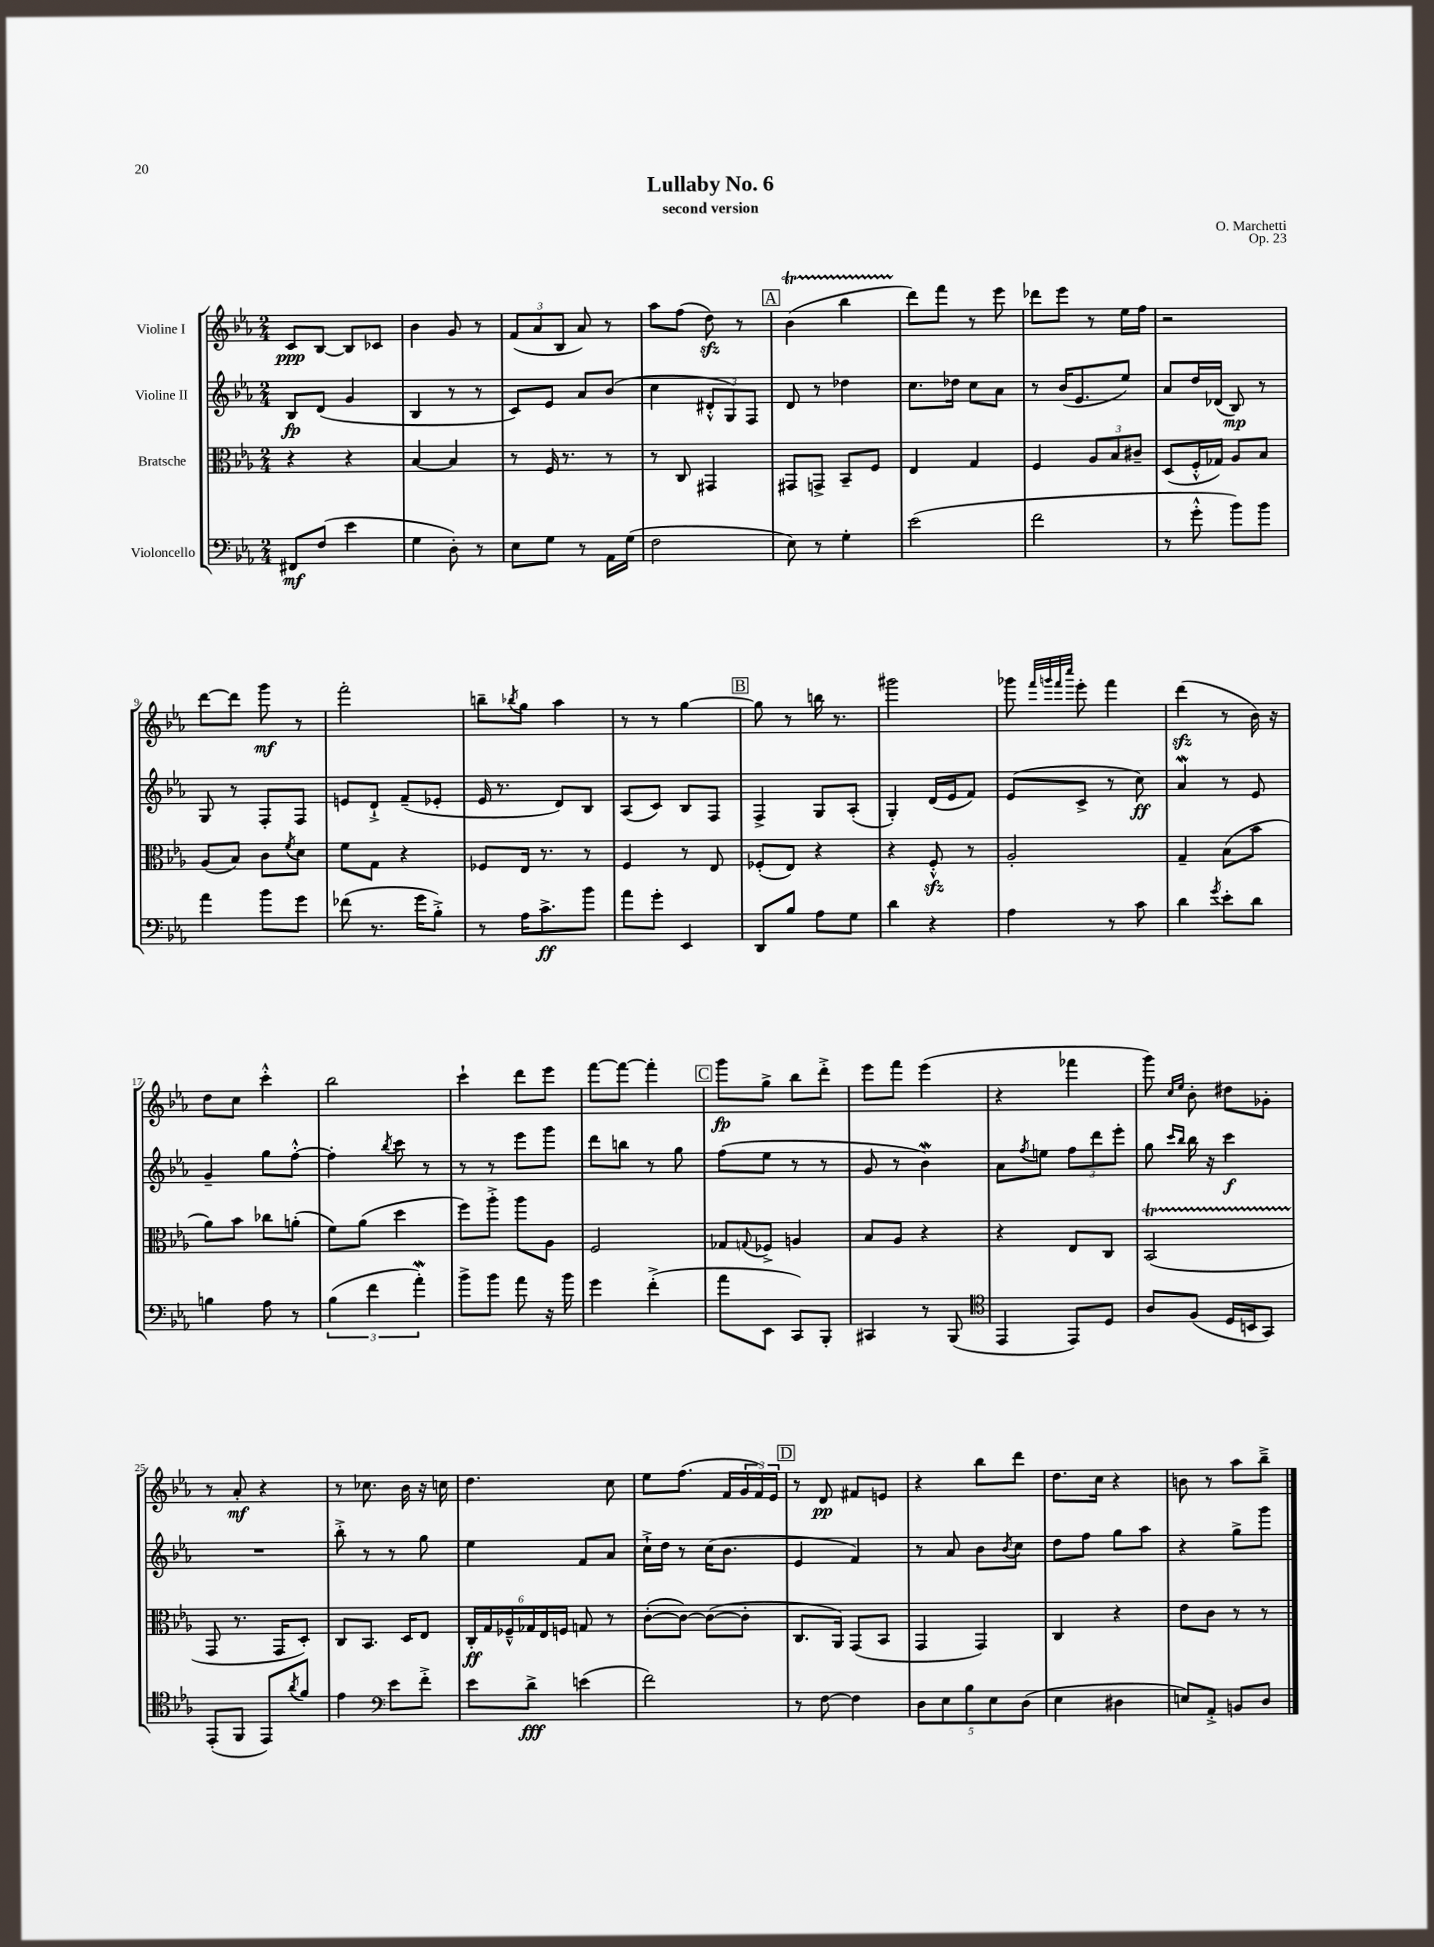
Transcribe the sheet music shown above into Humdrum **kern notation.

**kern	**kern	**kern	**kern
*staff4	*staff3	*staff2	*staff1
*clefF4	*clefC3	*clefG2	*clefG2
*k[b-e-a-]	*k[b-e-a-]	*k[b-e-a-]	*k[b-e-a-]
*M2/4	*M2/4	*M2/4	*M2/4
8FF#/L	4r	8B-/L	8c/L
(8F/J	.	(8d/J	[8B-/J
4e-\	4r	4g/	8B-/]L
.	.	.	8c-/J
=	=	=	=
4G\	[4B-/	4B-/	4b-\
8D'\)	4B-/]	8r	8g/
8r	.	8r	8r
=	=	=	=
8E-\L	8r	8c/L)	(12f/L
.	.	.	12a-/
8G\J	16F/	8e-/J	.
.	.	.	12B-/J
.	8.r	.	.
8r	.	8a-/L	8a-/)
16AA-\LL	8r	(8b-/J	8r
(16G\JJ	.	.	.
=	=	=	=
2F\	8r	4cc\	8aa-\L
.	8C/	.	(8ff\J
.	4GG#/	12d#'^^/L	8dd\)
.	.	12G/)	.
.	.	.	8r
.	.	12F/J	.
=	=	=	=
8E-\)	8GG#/L	8d/	(4b-\
8r	8GG^/J	8r	.
4G'\	8BB-~/L	4dd-\	4bb-\
.	8F/J	.	.
=	=	=	=
(2e-\	4E-/	8.cc\L	8ddd\L)
.	.	.	8fff\J
.	.	16dd-\Jk	.
.	4G/	8cc\L	8r
.	.	8a-\J	8eee-\
=	=	=	=
2f\	4F/	8r	8ddd-\L
.	.	(16b-/LK	8eee-\J
.	.	8.e-/	.
.	12A-/L	.	8r
.	12B-/	.	.
.	.	8ee-/J)	16ee-\LL
.	12c#~/J	.	.
.	.	.	16ff\JJ
=	=	=	=
8r	(8D/L	8a-/L	2r
8g'^^\	16F'^^/L	16dd/L	.
.	16G-/JJ)	(16d-/JJ	.
8b-\L)	8A-/L	8B-/)	.
8b-\J	8B-/J	8r	.
=	=	=	=
4a-\	(8A-/L	8G/	[8ddd\L
.	8B-/J)	8r	8ddd\]J
8b-\L	8c\L	8F'/L	8ggg\
.	8qf/	.	.
8g\J	8d\J	8F/J	8r
=	=	=	=
(8f-\	8f\L	8e/L	2fff'\
8.r	8G\J	8d`^/J	.
.	4r	(8f~/L	.
16g\LK	.	.	.
8B-'^\J)	.	8e-'/J	.
=	=	=	=
8r	8F-/L	16e-/	8bb~\L
.	.	8.r	.
.	.	.	8qbb-/
16A-\LK	16E-/Jk	.	8gg\J
8.c^\	8.r	.	.
.	.	8d/L)	4aa-\
8b-\J	8r	8B-/J	.
=	=	=	=
8a-\L	4F/	(8A-/L	8r
8g'\J	.	8c/J)	8r
4EE-/	8r	8B-/L	[4gg\
.	8E-/	8F/J	.
=	=	=	=
8DD/L	(8F-'/L	4F^/	8gg\]
8B-/J	8E-/J)	.	8r
8A-\L	4r	8G/L	16bb\
.	.	.	8.r
8G\J	.	(8A-'/J	.
=	=	=	=
4d\	4r	4G'/)	2ggg#\
4r	8F'^^/	(16d/LL	.
.	.	16e-/J	.
.	8r	8f/J)	.
=	=	=	=
4A-\	2A-'/	(8e-/L	8ggg-\
.	.	.	32qqfff/LLL
.	.	.	32qqggg/
.	.	.	32qqfff/
.	.	.	32qqcccc/JJJ
.	.	8c^/J	8eee-'\
8r	.	8r	4fff\
8c\	.	8cc\)	.
=	=	=	=
4d\	4G~/	4a-/	(4ddd\
8qg/	.	.	.
8e-'\L	(8B-\L	8r	8r
8d\J	8b-\J	8e-/	16b-\)
.	.	.	16r
=	=	=	=
4B\	8a-\L)	4g~/	8dd\L
.	8b-\J	.	8cc\J
8A-\	8cc-\L	8gg\L	4ccc'^^\
8r	(8a'\J	[8ff'^^\J	.
=	=	=	=
(6B-\	8f\L)	4ff'\]	2bb-\
.	(8a-\J	.	.
6f\	.	.	.
.	.	8qbb-/	.
.	4dd\	8ccc\	.
6a-'\)	.	.	.
.	.	8r	.
=	=	=	=
8b-^\L	8ff\L)	8r	4ccc`\
8b-\J	8aa-'^\J	8r	.
8a-\	8aa-\L	8eee-\L	8ddd\L
16r	8A-\J	8ggg\J	8eee-\J
16b-\	.	.	.
=	=	=	=
4g\	2F/	8ddd\L	[8fff\L
.	.	8bb\J	8fff\_J
(4f'^\	.	8r	4fff'\]
.	.	8gg\	.
=	=	=	=
8a-\L	8G-/L	(8ff\L	8ggg\L
.	8qqG/	.	.
8EE-\J	8F-^/J	8ee-\J	8gg^\J
8CC/L)	4A/	8r	8bb-\L
8BBB-'/J	.	8r	8ddd'^\J
=	=	=	=
4CC#/	8B-/L	8g/	8eee-\L
.	8A-/J	8r	8fff\J
8r	4r	4b-\)	(4eee-\
(8BBB-/	.	.	.
=	=	=	=
*clefC4	*	*	*
4EE-/	4r	8a-\L	4r
.	.	8qff/	.
.	.	8ee\J	.
8EE-/L)	8E-/L	12ff\L	4fff-\
.	.	12ddd\	.
8D/J	8C/J	.	.
.	.	12eee-'\J	.
=	=	=	=
8A-/L	(2BB-/	8gg\	8ggg\)
.	.	16qqccc/LL	16qqcc/LL
.	.	16qqbb-/JJ	16qqee-/JJ
(8F/J	.	16bb-\	8b-'\
.	.	16r	.
16D/LL	.	4ccc\	8dd#\L
16BB/J	.	.	.
8GG/J)	.	.	8g-'\J
=	=	=	=
(8EE-'/L	8GG/	2r	8r
8FF/J	8.r	.	8a-'/
8EE-/L)	.	.	4r
.	16GG/LK	.	.
8qa-/	.	.	.
8f/J	8D'/J)	.	.
=	=	=	=
4e-\	8C/L	8bb-'^\	8r
.	8.BB-/J	8r	8.cc-\
*clefF4	*	*	*
8e-\L	.	8r	.
.	16D/LK	.	16b-\
8f'^\J	8E-/J	8gg\	16r
.	.	.	16cc\
=	=	=	=
8e-\L	24C'/LL	4ee-\	4.dd\
.	24G/	.	.
.	24F-~^^/	.	.
8d^\J	24G-/	.	.
.	24E-/	.	.
.	24F/JJ	.	.
(4e\	8G/	8f/L	.
.	8r	8a-/J	8cc\
=	=	=	=
2f\)	([8c'\L	16cc`^\LL	8ee-\L
.	.	16dd\JJ	.
.	8c\_J)	8r	(8.ff\J
.	(8c\_L	(16cc\LK	.
.	.	8.b-\J	16f/LL
.	8c'\]J	.	24g/
.	.	.	24f/)
.	.	.	24e-/JJ
=	=	=	=
8r	8.C/L	4e-/	8r
[8F\	.	.	8d/
.	16AA-/Jk)	.	.
4F\]	(8GG/L	4f/)	8f#/L
.	8BB-/J	.	8e/J
=	=	=	=
10D\L	4GG/	8r	4r
10E-\	.	.	.
.	.	8a-/	.
10B-\	.	.	.
.	4GG/)	8b-\L	8bb-\L
10E-\	.	.	.
.	.	8qb-/	.
.	.	8cc\J	8ddd\J
(10D\J	.	.	.
=	=	=	=
4E-\	4C/	8dd\L	8.dd\L
.	.	8ff\J	.
.	.	.	16cc\Jk
4D#\	4r	8gg\L	4r
.	.	8aa-\J	.
=	=	=	=
8E/L)	8e-\L	4r	8b\
8AA-'^/J	8c\J	.	8r
8BB/L	8r	8gg^\L	8aa-\L
8D/J	8r	8ggg\J	8bb-~^\J
==	==	==	==
*-	*-	*-	*-
